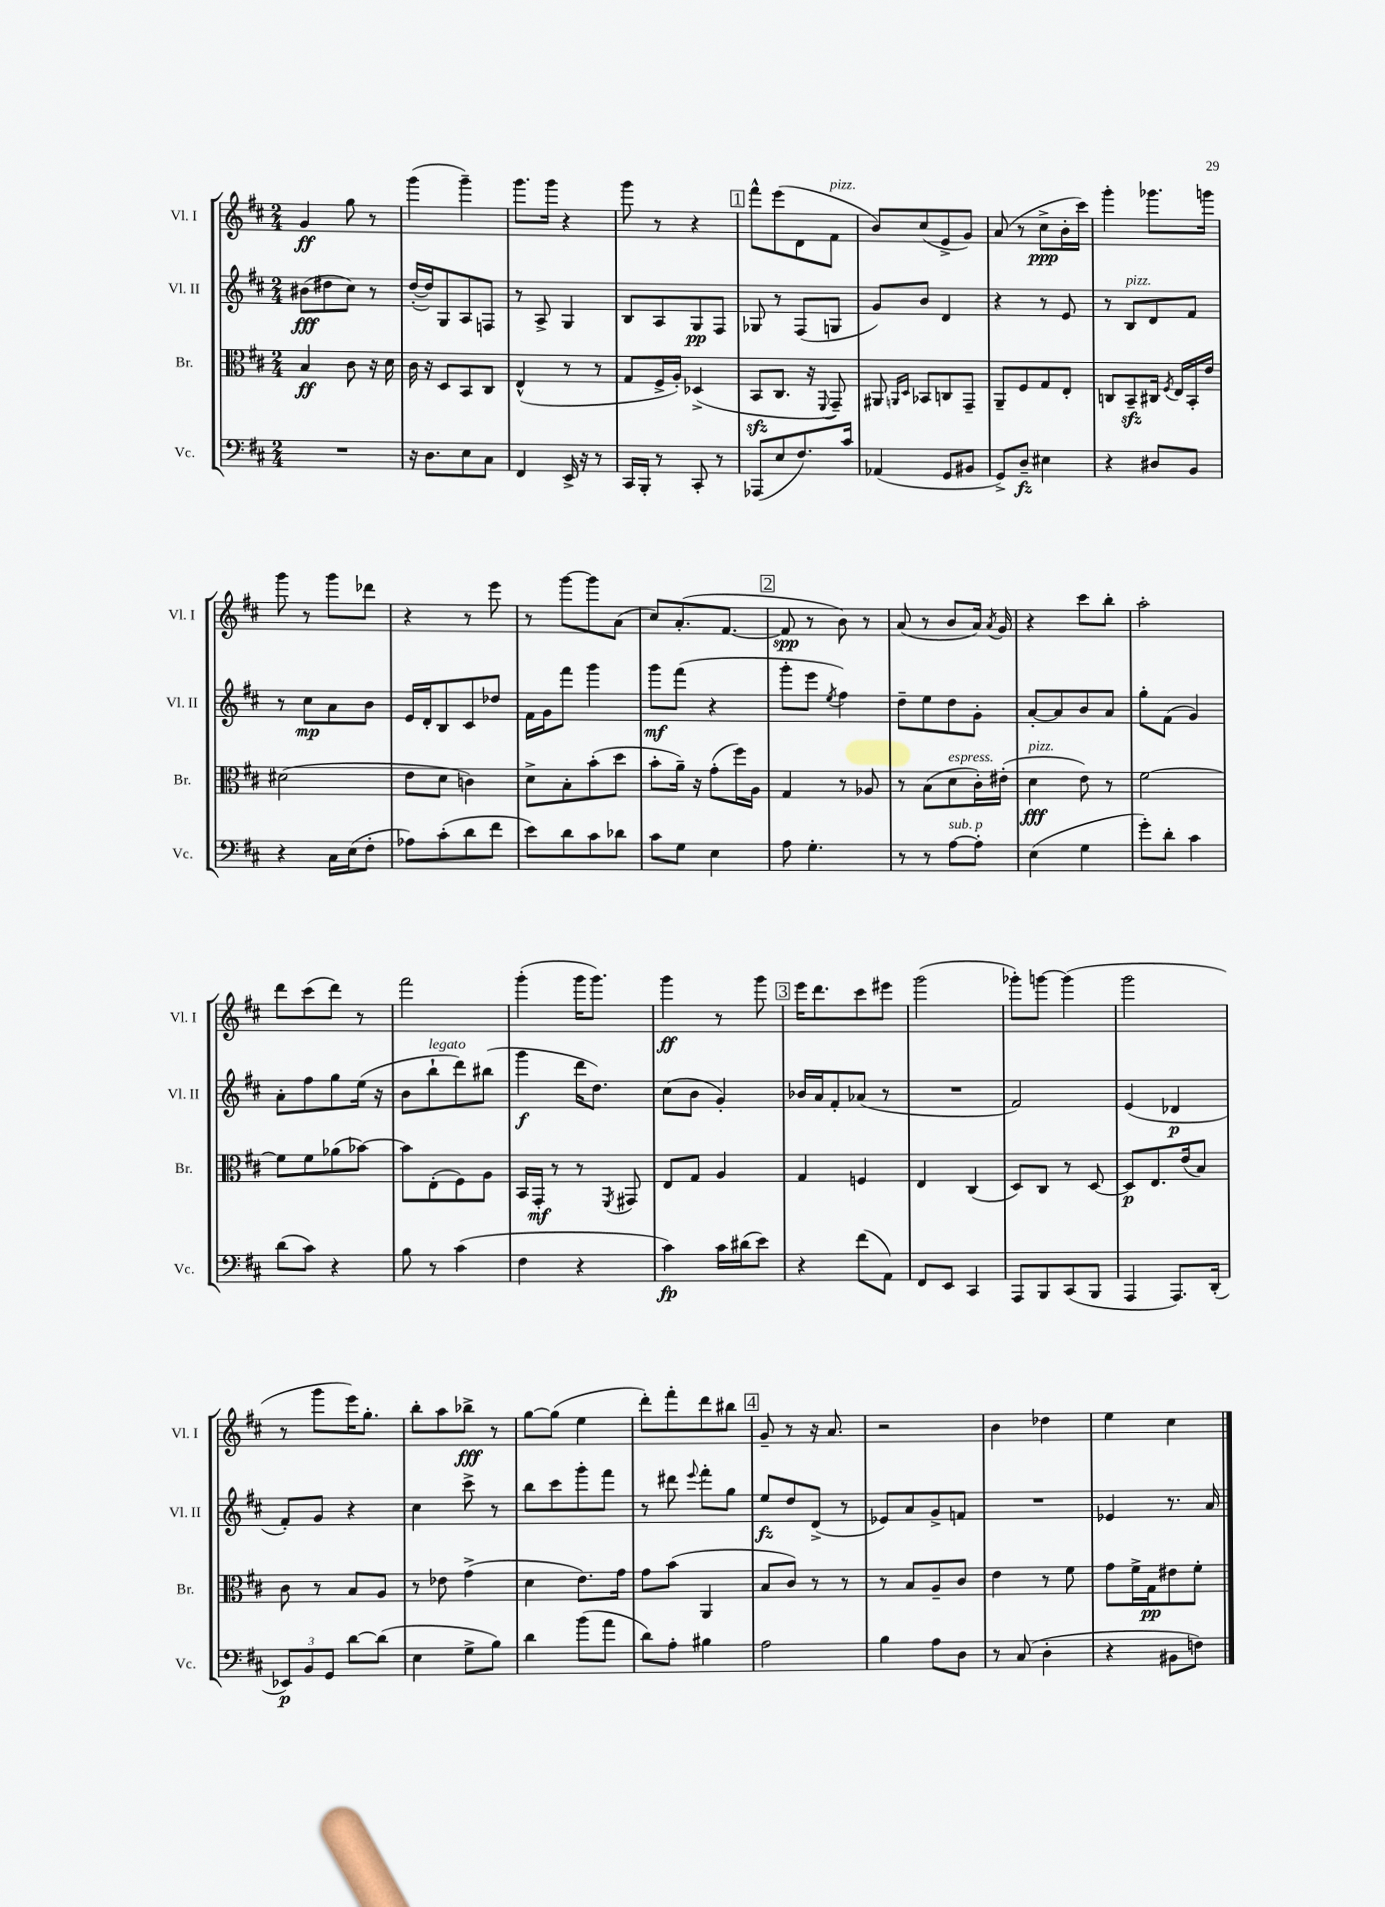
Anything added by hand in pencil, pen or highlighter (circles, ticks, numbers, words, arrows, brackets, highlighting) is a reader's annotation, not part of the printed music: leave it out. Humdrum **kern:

**kern	**kern	**kern	**kern
*staff4	*staff3	*staff2	*staff1
*clefF4	*clefC3	*clefG2	*clefG2
*k[f#c#]	*k[f#c#]	*k[f#c#]	*k[f#c#]
*M2/4	*M2/4	*M2/4	*M2/4
2r	4B	(8b#	4g
.	.	8dd#	.
.	8c#	8cc#)	8gg
.	16r	8r	8r
.	16d	.	.
=	=	=	=
16r	16c#	([16dd'	(4ggg
8.D	16r	16dd])	.
.	8D	8G	.
8E	8BB	8A	4ggg~)
8C#	8C#	8F	.
=	=	=	=
4FF#	(4E^^	8r	8.ggg
.	.	8A^	.
.	.	.	16ggg
16EE^	8r	4G	4r
16r	.	.	.
8r	8r	.	.
=	=	=	=
16CC#	8G	8B	8ggg
16BBB'	.	.	.
8r	16F#^	8A	8r
.	16A')	.	.
8CC#'	(4D-^	8G	4r
8r	.	8F#	.
=	=	=	=
(8AAA-	8BB	8G-	8fff#^^
8E	8.C#	8r	(8eee
8.F#)	.	(8F#	8d
.	16r	.	.
.	8qqFF#	.	.
.	8GG~)	8G	8f#
16c#	.	.	.
=	=	=	=
(4AA-	8AA#	8g)	8b)
.	16qqAA	.	.
.	16qqD	.	.
.	8BB-	8b	(8cc#
8GG	8C	4d	8e^
8BB#	8GG~	.	8g)
=	=	=	=
8GG^)	8AA~	4r	(8a
8D~	8F#	.	8r
4E#	8G	8r	8cc#^
.	8E'	8e	16b'
.	.	.	16ccc#)
=	=	=	=
4r	8C	8r	4ggg'
.	8BB~	8B	.
8D#	16C#	8d	8.ggg-
.	8qF#	.	.
.	16E	.	.
8BB	16BB'	8f#	.
.	16e	.	16ggg
=	=	=	=
4r	(2d#	8r	8ggg
.	.	8cc#	8r
16C#	.	8a	8ggg
(16E	.	.	.
8F#'	.	8b	8ddd-
=	=	=	=
8A-)	8e	16e	4r
.	.	16d'	.
(8c#'	8d	8B	.
8d	4c)	8c#	8r
8f#	.	8dd-	8eee
=	=	=	=
8e)	8d^	16f#	8r
.	.	16g	.
8d	8B'	8fff#	[8ggg
8c#	(8b'	4ggg	8ggg]
8d-	8dd	.	(8a
=	=	=	=
8c#	8b'	8ggg	8cc#)
8G	16a~)	(8fff#	(8.a'
.	16r	.	.
4E	(8g'	4r	.
.	.	.	[8.f#
.	16ff#)	.	.
.	16A	.	.
=	=	=	=
8A	4G	8ggg'	8f#]
4.G'	.	8eee	8r
.	.	8qee	.
.	8r	4ff#)	8b)
.	8A-	.	8r
=	=	=	=
8r	8r	8dd~	(8a
8r	(8B	8ee	8r
[8A	8d	8dd	8b
8A']	16c#')	8g'	16a)
.	.	.	8qa
.	(16e#'	.	16g
=	=	=	=
(4E	4d	[8a'	4r
.	.	8a]	.
4G	8e)	8b	8ccc#
.	8r	8a	8bb'
=	=	=	=
8g')	[2f#	8gg'	2aa'
8d'	.	(8f#	.
4c#	.	4g)	.
=	=	=	=
(8d	8f#]	8a'	8ddd
8c#)	8f#	8ff#	(8ccc#
4r	(8a-	8gg	8ddd)
.	[8b-)	(16ee	8r
.	.	16r	.
=	=	=	=
8B	8b-]	8b	2fff#
8r	(8E'	8bb`	.
(4c#	8F#)	8ddd)	.
.	8A	(8bb#	.
=	=	=	=
4F#	16BB	4ggg	(4ggg'
.	16GG'	.	.
.	8r	.	.
4r	8r	16ddd	16ggg
.	.	8.dd)	8.ggg)
.	8qFF#	.	.
.	8GG#	.	.
=	=	=	=
4c#)	8E	(8cc#	4ggg
.	8G	8b	.
16c#	4A	4g')	8r
(16d#	.	.	.
8e)	.	.	8ggg
=	=	=	=
4r	4G	16b-	16eee
.	.	16a	8.ddd
.	.	8f#'	.
(8f#	4F	(8a-	8ccc#
8AA)	.	8r	8eee#
=	=	=	=
8FF#	4E	2r	(2ggg
8EE	.	.	.
4CC#	(4C#	.	.
=	=	=	=
8AAA	8D)	2f#)	8ggg-')
8BBB	8C#	.	[8ggg
(8CC#	8r	.	(4ggg]
8BBB	[8D	.	.
=	=	=	=
4AAA	8D]	(4e	2ggg
.	8.E	.	.
8.AAA)	.	4d-	.
.	(16e	.	.
.	8B)	.	.
(16DD'	.	.	.
=	=	=	=
12EE-)	8c#	8f#')	8r
12BB	.	.	.
.	8r	8g	8ggg
12GG	.	.	.
[8d	8B	4r	16eee)
.	.	.	8.gg'
(8d]	8A	.	.
=	=	=	=
4E	8r	4cc#	8bb'
.	8e-	.	8aa
8G^	(4g^	8ccc#^	8bb-^
8B)	.	8r	8r
=	=	=	=
4d	4d	8bb	[8gg
.	.	8ccc#	(8gg]
(8b	8.e)	8ggg'	4ee
8a	.	8fff#	.
.	16g	.	.
=	=	=	=
8d)	8g	8r	8ddd')
8A'	(8b	8ddd#	8fff#'
.	.	8qqeee	.
4B#	4AA	8fff#'	8ddd
.	.	8gg	8bb#
=	=	=	=
2A	8B	8ee	8g~
.	8c#)	8dd	8r
.	8r	(8d^	16r
.	.	.	8.a
.	8r	8r	.
=	=	=	=
4B	8r	8e-)	2r
.	8B	8a	.
8A	8A~	8g^	.
8D	8c#	8f	.
=	=	=	=
8r	4e	2r	4b
(8C#	.	.	.
4D'	8r	.	4dd-
.	8f#	.	.
=	=	=	=
4r	8g	4e-	4ee
.	16f#^	.	.
.	16G	.	.
8BB#	8e#	8.r	4cc#
8F)	8f#'	.	.
.	.	16a	.
==	==	==	==
*-	*-	*-	*-
